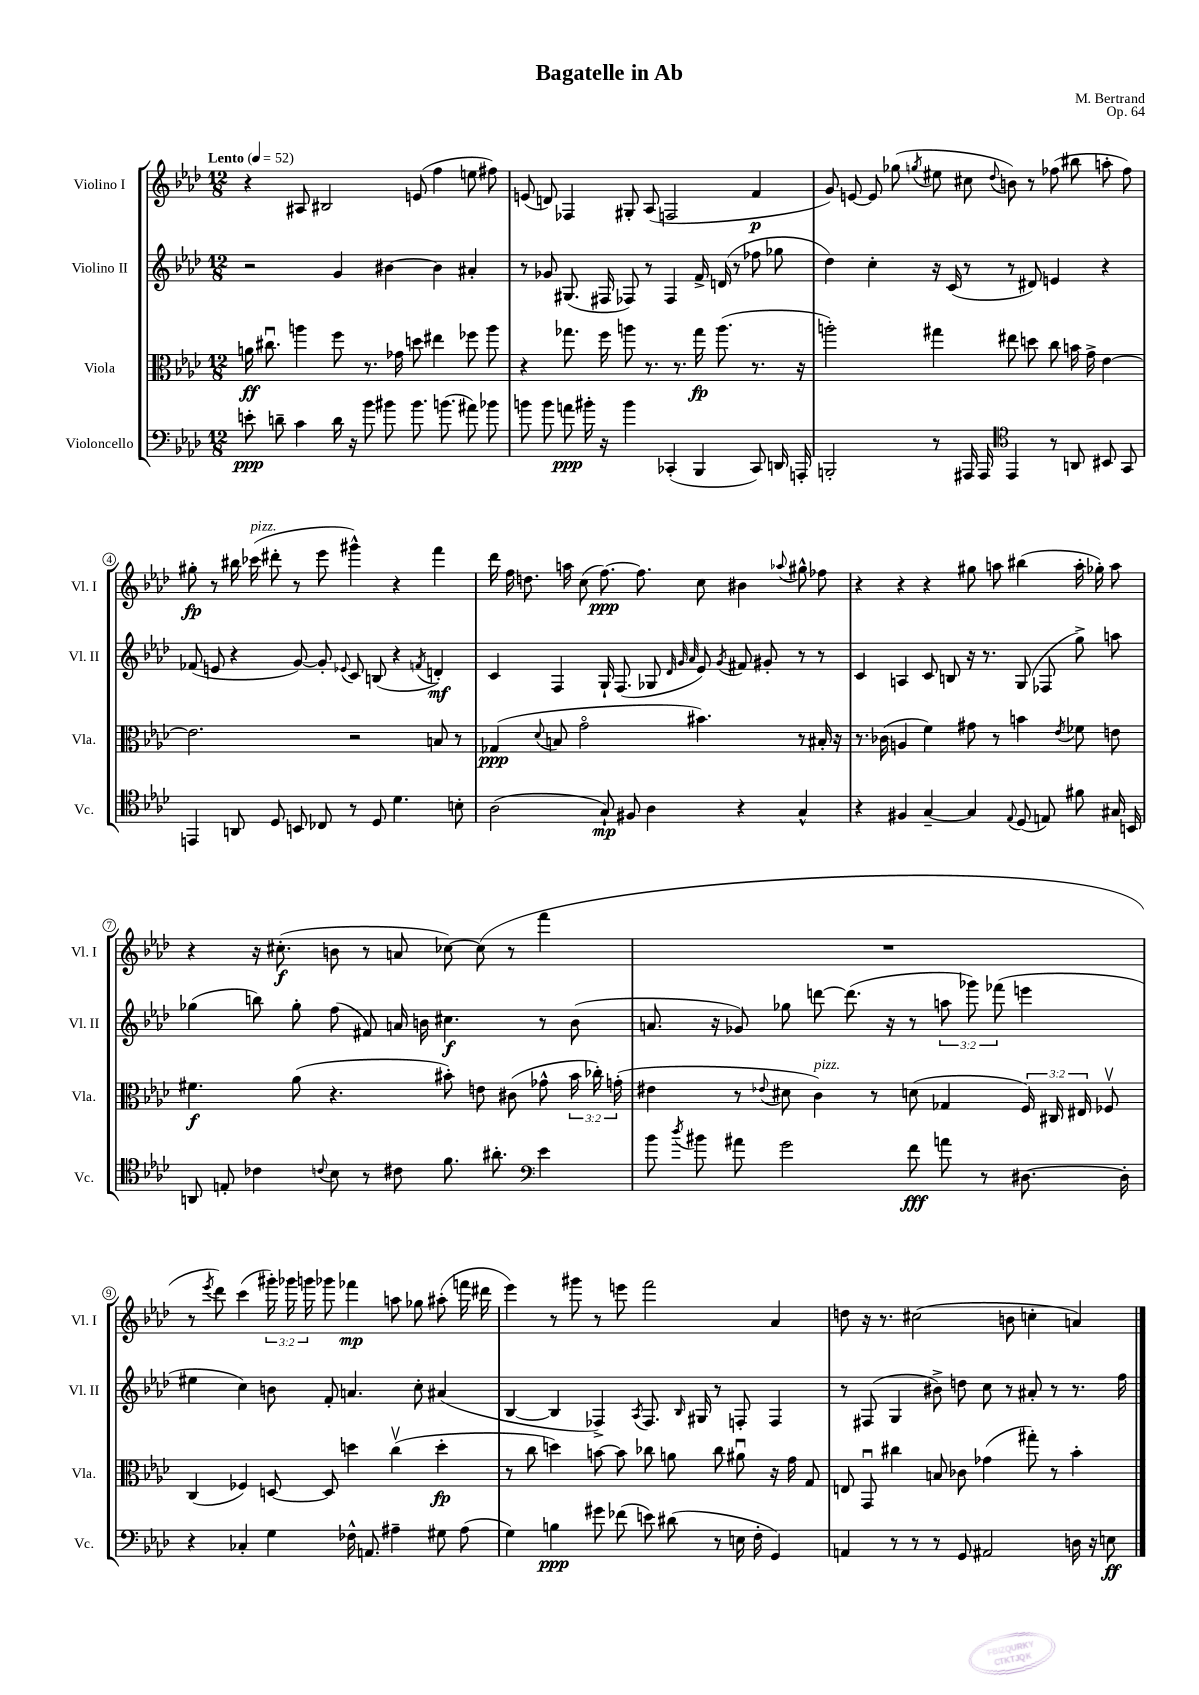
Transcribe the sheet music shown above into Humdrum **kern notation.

**kern	**kern	**kern	**kern
*staff4	*staff3	*staff2	*staff1
*clefF4	*clefC3	*clefG2	*clefG2
*k[b-e-a-d-]	*k[b-e-a-d-]	*k[b-e-a-d-]	*k[b-e-a-d-]
*M12/8	*M12/8	*M12/8	*M12/8
*MM52	*MM52	*MM52	*MM52
8e'\	16a\	2r	4r
.	8.cc#u\	.	.
8d~\	.	.	.
4c\	4aa\	.	8A#/
.	.	.	2B#/
16d\	8ff\	4g/	.
16r	.	.	.
8b-\	8.r	.	.
8b#\	.	[4b#\	.
.	16g-\	.	.
8.b#\	8dd\	.	(8e/
.	4ee#\	4b#\]	4ff\
(8.b\	.	.	.
8a#\)	8ff-\	4a#'/	8ee\
8b-\	8aa\	.	8ff#\)
=	=	=	=
8b\	4r	8r	(8e/
8b\	.	8g-/	8d/)
8a\	8.gg-\	(8.G#/	4F-/
16b#'\	.	.	.
16r	16ff\	16F#/	.
4b#\	8aa\	8F-/)	8G#'/
.	8.r	8r	(8A-/
(4CC-'/	.	4F-/	2F/
.	8.r	.	.
4BBB-/	16gg-\	16f^/	.
.	(8.aa\	(16d/	.
.	.	8r	.
8CC-/)	8.r	8ff-\	4f/
16DD/	.	8gg-\	.
16AAA'/	16r	.	.
=	=	=	=
2BBB'/	2aa'\)	4dd-\)	8g/)
.	.	.	[8e/
.	.	4cc'\	8e/]
.	.	.	(8gg-\
.	.	.	8qgg/
8r	4gg#\	16r	8ee#\
.	.	(16c/	.
16AAA#/	.	8r	8cc#\
16AAA#/	.	.	.
*clefC4	*	*	*
.	.	.	8qqdd-/
4EE-/	8ee#\	8r	8b\)
.	8dd\	8d#/)	8r
8r	8cc\	4e/	(8ff-\
8AA/	16b\	.	8bb#\
.	16g^\	.	.
8BB#/	[4e-\	4r	8aa'\
8GG/	.	.	8ff-\)
=	=	=	=
4EE/	2.e-\]	(8f-/	8gg#'\
.	.	8e/	8r
8AA/	.	4r	16bb#\
.	.	.	(16ccc-\
8D-/	.	.	8ddd#'\
8BB/	.	[8g/)	8r
8C-/	.	8g'/]	8eee-\
.	.	8qqe-/	.
8r	2r	8c/	4ggg#^^\)
8D-/	.	(8B/	.
4.d-\	.	4r	4r
.	.	8qf/	.
.	8B/	4d'/)	4fff\
8B'\	8r	.	.
=	=	=	=
(2A-\	(4G-/	4c/	16ddd-\
.	.	.	16ff\
.	.	.	8.dd\
.	8qqd-/	.	.
.	8B/	4F/	.
.	.	.	16aa\
.	2go\	.	(8cc\
8G`/)	.	16G`/	[8.ff\)
.	.	(8.F/	.
8F#/	.	.	.
.	.	.	8.ff\]
4A-\	.	8G-/	.
.	.	32qqd-/	.
.	.	32qqg/	.
.	.	32qqa-/	.
.	4.b#\)	8e-/)	8cc\
.	.	8qg/	.
4r	.	8f#/	4b#\
.	.	8g#'/	.
.	.	.	8qqaa-/
4G^^/	8r	8r	8gg#^^\
.	16B#'/	8r	8ff-\
.	16r	.	.
=	=	=	=
4r	8.r	4c/	4r
.	(16c-\	.	.
4F#/	4A/	4A/	4r
[4G~/	4f\)	8c/	4r
.	.	8B/	.
4G/]	8g#\	16r	8gg#\
.	.	8.r	.
.	8r	.	8aa\
8qqE-/	.	.	.
(8D-/	4b\	(8G/	(4bb#\
8E/)	.	8F-/	.
.	8qe-/	.	.
8f#\	8f-\	8gg^\)	16aa'\
.	.	.	16gg-'\)
16G#/	8e\	8aa\	8aa\
16BB/	.	.	.
=	=	=	=
8AA/	4.f#\	(4gg-\	4r
8E'/	.	.	.
4c-\	.	8bb\)	16r
.	.	.	(8.cc#'\
.	(8a-\	8gg-'\	.
8qqc/	.	.	.
8B-\	4.r	(8ff\	8b\
8r	.	8f#/)	8r
8c#\	.	16a/	8a/
.	.	16b\	.
8.f\	8b#'\)	4.cc#\	[8cc-\)
.	8e\	.	(8cc-\]
8.a#'\	.	.	.
.	(8c#\	.	8r
*clefF4	*	*	*
4e-\	8g-^^\	8r	4fff\
.	24b#\	(8b\	.
.	24cc-'\)	.	.
.	(24g'\	.	.
=	=	=	=
8b-\	4e#\	8.a/	1.r
8qdd-/	.	.	.
8b#\	.	.	.
.	.	16r	.
8a#\	8r	8g-/)	.
.	8qqe-/	.	.
2g\	8d#\	8gg-\	.
.	4c\)	[8ddd\	.
.	.	(8.ddd\]	.
.	8r	.	.
.	.	16r	.
8f\	(8d\	8r	.
8a\	4G-/	12aa\	.
.	.	12ggg-\)	.
8r	.	.	.
.	.	(12fff-\	.
[8.D#\	24F/)	4eee\	.
.	24C#/	.	.
.	24E#/	.	.
.	8F-v/	.	.
16D#'\]	.	.	.
=	=	=	=
4r	(4C/	4ee#\	8r
.	.	.	8qeee-/
.	.	.	8ddd-\)
4C-'/	4F-/)	4cc\)	(4ccc\
4G\	[8D/	8b\	24ggg#'\)
.	.	.	24ggg-\
.	.	.	24ggg\
.	8D/]	8f'/	8ggg-\
16F-^^\	4dd\	4.a/	4fff-\
8.AA/	.	.	.
4A#~\	(4ccv\	.	8aa\
.	.	8cc'\	8gg-\
8G#\	4dd'\	(4a#/	(8aa#'\
(8A#\	.	.	16fff\
.	.	.	16ddd#\
=	=	=	=
4G\)	8r	[4B-/	4eee-\)
.	8cc\	.	.
4B\	4dd\)	4B-/]	8r
.	.	.	8ggg#\
8g#\	[8b\	4F-^/)	8r
(8f-\	8b\]	.	8eee\
.	.	8qA-/	.
8e\)	8cc-\	8.F-/	2fff\
(8d#\	8a\	.	.
.	.	16qqB-/	.
.	.	16G#/	.
8r	8cc-\	8r	.
16E\	8a#u\	8F'/	.
16F'\	.	.	.
4GG/)	16r	4F/	4a-/
.	16g\	.	.
.	8G/	.	.
=	=	=	=
4AA/	8E/	8r	8dd\
.	8GGu/	(8F#/	16r
.	.	.	8.r
8r	4cc#\	4G/	.
8r	.	.	(2cc#\
8r	8B/	8b#^\)	.
8GG/	8c-\	8dd\	.
2AA#/	(4g-\	8cc\	.
.	.	8r	8b\
.	8gg#'\)	8a#'/	4cc'\
.	8r	8r	.
16D\	4b-'\	8.r	4a/)
16r	.	.	.
8E\	.	.	.
.	.	16ff\	.
==	==	==	==
*-	*-	*-	*-
